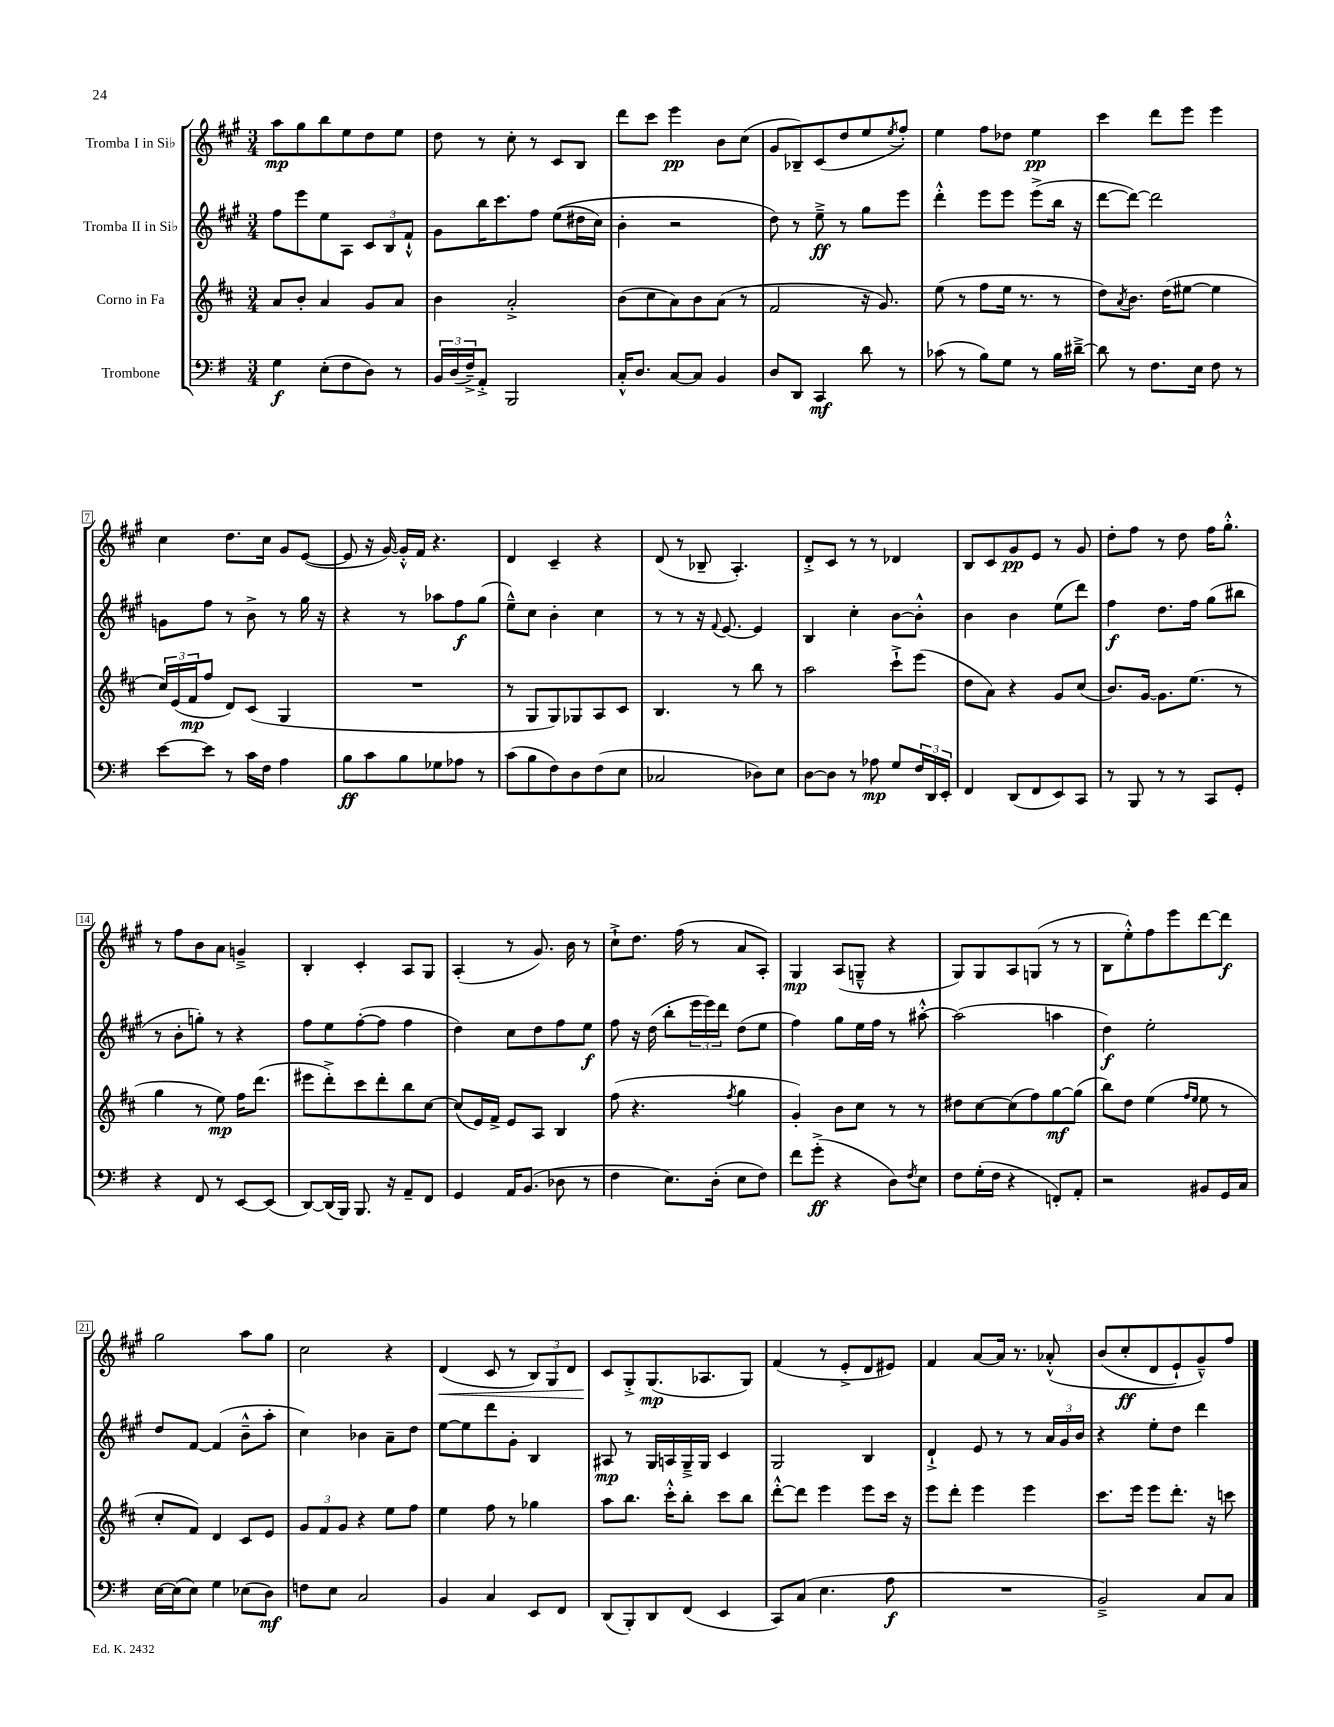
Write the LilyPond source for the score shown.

<<
\new StaffGroup <<
\new Staff = "s0" \with { instrumentName = "Tromba I in Sib" } {
    \clef treble \key a \major \numericTimeSignature \time 3/4
    a''8\mp gis''8 b''8 e''8 d''8 e''8 |
    d''8 r8 cis''8-. r8 cis'8 b8 |
    d'''8 cis'''8 e'''4\pp b'8 cis''8( |
    gis'8 bes8--) cis'8( d''8 e''8 \acciaccatura { e''8 } fis''8-.) |
    e''4 fis''8 des''8 e''4\pp |
    cis'''4 d'''8 e'''8 e'''4 |
    cis''4 d''8. cis''16 gis'8 e'8~( |
    e'8 r16 gis'16~) gis'16-.-^ fis'16 r4. |
    d'4 cis'4-- r4 |
    d'8( r8 bes8-- a4.-.) |
    d'8-.-> cis'8 r8 r8 des'4 |
    b8 cis'8 gis'8\pp e'8 r8 gis'8 |
    d''8-. fis''8 r8 d''8 fis''16 gis''8.-.-^ |
    r8 fis''8 b'8 a'8 g'4---> |
    b4-. cis'4-. a8 gis8 |
    a4-.( r8 gis'8.) b'16 r8 |
    cis''8-!-> d''8. fis''16( r8 a'8 a8-.) |
    gis4\mp a8( g8---^ r4 |
    gis8) gis8 a8 g8( r8 r8 |
    b8 e''8-.-^) fis''8 e'''8 d'''8~ d'''8\f |
    gis''2 a''8 gis''8 |
    cis''2 r4 |
    d'4\<( cis'8 r8 \tuplet 3/2 { b8) gis8 d'8 } |
    cis'8\! gis8-.-> gis8.\mp( aes8. gis8) |
    fis'4( r8 e'8-.-> d'8 eis'8) |
    fis'4 a'8~ a'16 r8. aes'8-.-^\( |
    b'8( cis''8-.\ff d'8 e'8-!) gis'8---^\) fis''8 \bar "|." |
}
\new Staff = "s1" \with { instrumentName = "Tromba II in Sib" } {
    \clef treble \key a \major \numericTimeSignature \time 3/4
    fis''8 e'''8 e''8 a8 \tuplet 3/2 { cis'8 b8 fis'8-!-^ } |
    gis'8 b''16 cis'''8. fis''8 e''8(\( dis''16 cis''16) |
    b'4-. r2 |
    d''8\) r8 e''8--->\ff r8 gis''8 e'''8 |
    d'''4-.-^ e'''8 e'''8 e'''8->( b''16 r16 |
    d'''8~ d'''8~) d'''2 |
    g'8 fis''8 r8 b'8-> r8 gis''16 r16 |
    r4 r8 aes''8 fis''8\f gis''8( |
    e''8---^) cis''8 b'4-. cis''4 |
    r8 r8 r16 \appoggiatura { fis'8 } e'8.~ e'4 |
    b4 cis''4-. b'8~ b'8-.-^ |
    b'4 b'4 e''8( d'''8) |
    fis''4\f d''8. fis''16 gis''8( bis''8 |
    r8 b'8-. g''8-.) r8 r4 |
    fis''8 e''8 fis''8~-.( fis''8 fis''4 |
    d''4) cis''8 d''8 fis''8 e''8\f |
    fis''8 r16 d''16( b''8-. \tuplet 3/2 { e'''16 e'''16) d'''16 } d''8( e''8 |
    fis''4) gis''8 e''16 fis''16 r8 ais''8~-.-^ |
    ais''2( a''4 |
    d''4\f) e''2-. |
    d''8 fis'8~ fis'4( b'8---^ a''8-. |
    cis''4) bes'4 a'8-- d''8 |
    e''8~ e''8 d'''8 gis'8-. b4 |
    ais8\mp r8 gis16 a16 gis16---> gis16 cis'4 |
    gis2 b4 |
    d'4-!-> e'8 r8 r8 \tuplet 3/2 { a'16 gis'16 b'16 } |
    r4 e''8-. d''8 d'''4 \bar "|." |
}
\new Staff = "s2" \with { instrumentName = "Corno in Fa" } {
    \clef treble \key d \major \numericTimeSignature \time 3/4
    a'8 b'8-. a'4 g'8 a'8 |
    b'4 a'2-.-> |
    b'8( cis''8 a'8) b'8 a'8( r8 |
    fis'2 r16 g'8.) |
    e''8( r8 fis''8 e''16 r8. r8 |
    d''8) \acciaccatura { a'8 } b'8. d''16( eis''8~ eis''4 |
    \tuplet 3/2 { cis''16) e'16( fis'16\mp } fis''8 d'8) cis'8( g4 |
    R2. |
    r8 g8 g8) ges8 a8 cis'8 |
    b4. r8 b''8 r8 |
    a''2 cis'''8-!-> e'''8( |
    d''8 a'8) r4 g'8 cis''8( |
    b'8.) g'16~ g'8. e''8.( r8 |
    g''4 r8 e''8\mp) fis''16 d'''8.( |
    eis'''8 d'''8-.->) cis'''8 d'''8-. b''8 cis''8~ |
    cis''8( e'16) fis'16-> e'8 a8 b4 |
    fis''8( r4. \acciaccatura { fis''8 } g''4 |
    g'4-.) b'8 cis''8 r8 r8 |
    dis''8 cis''8~ cis''8( fis''8) g''8~\mf g''8( |
    b''8) d''8 e''4( \grace { fis''16 e''16 } e''8 r8 |
    cis''8-. fis'8) d'4 cis'8 e'8 |
    \tuplet 3/2 { g'8 fis'8 g'8 } r4 e''8 fis''8 |
    e''4 fis''8 r8 ges''4 |
    a''8 b''8. cis'''16-.-^ b''8-. cis'''8 b''8 |
    d'''8~-.-^ d'''8 e'''4 e'''8 cis'''16 r16 |
    e'''8 d'''8-. e'''4 e'''4 |
    cis'''8. e'''16 e'''8 d'''8.-. r16 c'''8 \bar "|." |
}
\new Staff = "s3" \with { instrumentName = "Trombone" } {
    \clef bass \key g \major \numericTimeSignature \time 3/4
    g4\f e8-.( fis8 d8) r8 |
    \tuplet 3/2 { b,16 d16( fis16--->) } a,8-.-> b,,2 |
    c16-.-^ d8. c8~ c8 b,4 |
    d8 d,8 c,4\mf d'8 r8 |
    ces'8( r8 b8) g8 r8 b16 dis'16~---> |
    dis'8 r8 fis8. e16 fis8 r8 |
    e'8~ e'8 r8 c'16 fis16 a4 |
    b8\ff c'8 b8 ges8 aes8 r8 |
    c'8( b8 fis8) d8 fis8( e8 |
    ces2 des8) e8 |
    d8~ d8 r8 aes8\mp g8 \tuplet 3/2 { fis16 d,16 e,16-. } |
    fis,4 d,8( fis,8 e,8) c,8 |
    r8 b,,8 r8 r8 c,8 g,8-. |
    r4 fis,8 r8 e,8~ e,8( |
    d,8~) d,16( b,,16) b,,8. r16 a,8-- fis,8 |
    g,4 a,16 b,8.( des8 r8 |
    fis4 e8.) d16-.( e8 fis8) |
    fis'8 g'8-.->\ff( r4 d8) \acciaccatura { fis8 } e8 |
    fis8 g16-.( fis16 r4 f,8-.) a,8-. |
    r2 bis,8 g,16 c16 |
    e16~ e16( e8) g4 ees8( d8\mf) |
    f8 e8 c2 |
    b,4 c4 e,8 fis,8 |
    d,8( b,,8-.) d,8 fis,8( e,4 |
    c,8) c8( e4. a8\f |
    R2. |
    b,2--->) c8 c8 \bar "|." |
}
>>
>>
\layout { \context { \Score \override BarNumber.stencil = #(make-stencil-boxer 0.1 0.3 ly:text-interface::print) } }
